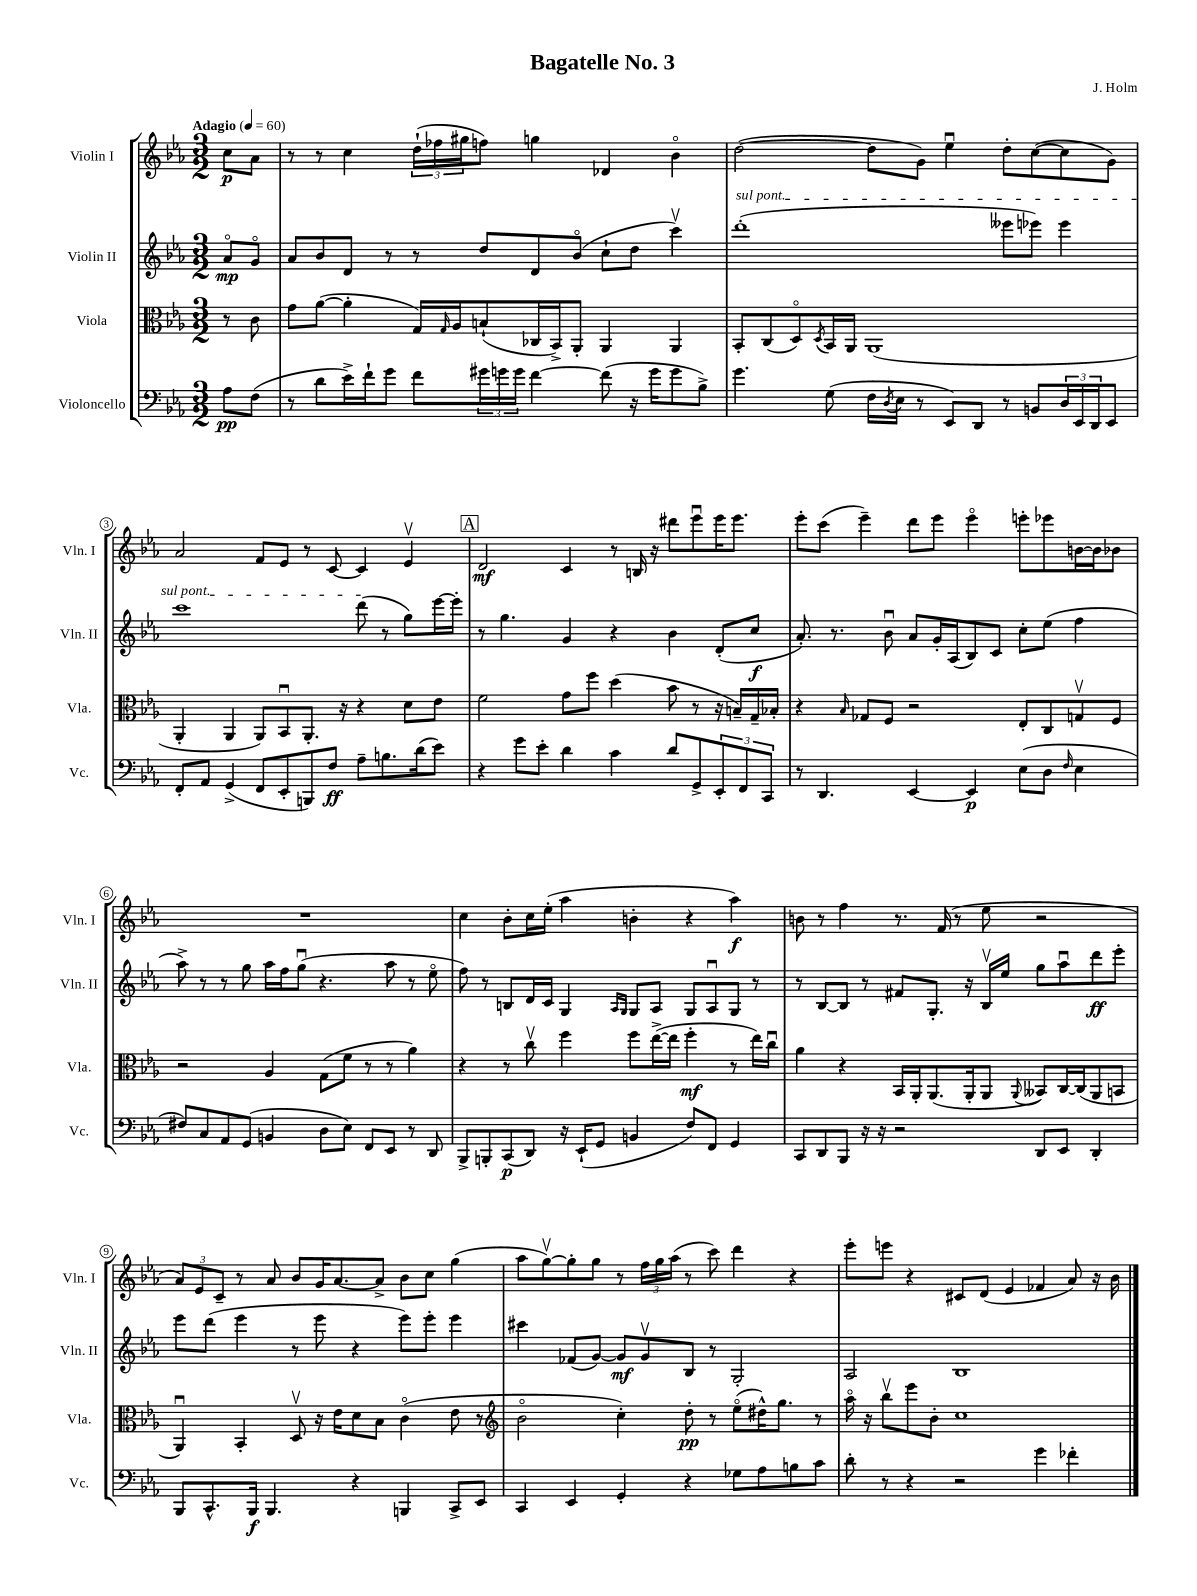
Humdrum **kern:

**kern	**dynam	**kern	**dynam	**kern	**dynam	**kern	**dynam
*part4	*part4	*part3	*part3	*part2	*part2	*part1	*part1
*staff4	*staff4	*staff3	*staff3	*staff2	*staff2	*staff1	*staff1
*I"Violoncello	*	*I"Viola	*	*I"Violin II	*	*I"Violin I	*
*I'Vc.	*	*I'Vla.	*	*I'Vln. II	*	*I'Vln. I	*
*clefF4	*	*clefC3	*	*clefG2	*	*clefG2	*
*k[b-e-a-]	*	*k[b-e-a-]	*	*k[b-e-a-]	*	*k[b-e-a-]	*
*M3/2	*	*M3/2	*	*M3/2	*	*M3/2	*
*MM60	*	*MM60	*	*MM60	*	*MM60	*
=	=	=	=	=	=	=	=
!	!	!	!	!	!	!LO:TX:a:B:t=Adagio	!
8A-\L	pp	8r	.	8a-/L	mp	8cc\L	p
(8F\J	.	8c\	.	8g/J	.	8a-\J	.
=1	=1	=1	=1	=1	=1	=1	=1
8r	.	8g\L	.	8a-/L	.	8r	.
8d\L	.	([8a-\J	.	8b-/	.	8r	.
16e-^\L)	.	4a-'\]	.	8d/J	.	4cc\	.
16f`\J	.	.	.	.	.	.	.
8g\J	.	.	.	8r	.	.	.
8f\L	.	16G/LL)	.	8r	.	(24dd`\LL	.
.	.	.	.	.	.	24ff-X\	.
.	.	16qqG/	.	.	.	.	.
.	.	16A-/J	.	.	.	.	.
.	.	.	.	.	.	24gg#X\J	.
24g#X\L	.	(8Bn`/	.	8dd/L	.	8ffn\J)	.
24gn\	.	.	.	.	.	.	.
24g\JJ	.	.	.	.	.	.	.
[4f\	.	16C-X/L	.	8d/	.	4ggn\	.
.	.	16BB-^/J)	.	.	.	.	.
.	.	8AA-'/J	.	(8b-/J	.	.	.
(8f\]	.	4AA-/	.	8cc`\L	.	4d-X/	.
16r	.	.	.	8dd\J	.	.	.
16g\KL	.	.	.	.	.	.	.
8g\	.	4AA-/	.	4cccv\)	.	4b-\	.
8B-^\J)	.	.	.	.	.	.	.
=2	=2	=2	=2	=2	=2	=2	=2
!	!	!	!	!LO:TX:a:i:t=sul pont.	!	!	!
4.g\	.	8BB-'/L	.	(1ddd'	.	([2dd\	.
.	.	(8C/	.	.	.	.	.
.	.	8D/)	.	.	.	.	.
.	.	8qD/	.	.	.	.	.
(8G\	.	16BB-/L	.	.	.	.	.
.	.	16AA-/JJ	.	.	.	.	.
16F\LL	.	(1AA-	.	.	.	8dd\L]	.
8qD/	.	.	.	.	.	.	.
16E-\JJ	.	.	.	.	.	.	.
8r	.	.	.	.	.	8g\J)	.
8EE-/L)	.	.	.	.	.	4ee-u\	.
8DD/J	.	.	.	.	.	.	.
8r	.	.	.	8eee--X\L	.	8dd'\L	.
8BBn/L	.	.	.	8eee-X\J)	.	([8cc\	.
24D/L	.	.	.	4eee-\	.	8cc\]	.
24EE-/	.	.	.	.	.	.	.
24DD/J	.	.	.	.	.	.	.
8EE-/J	.	.	.	.	.	8g\J)	.
!!LO:LB:g=z
=3	=3	=3	=3	=3	=3	=3	=3
8FF'/L	.	4AA-'/	.	1ccc	.	2a-/	.
8AA-/J	.	.	.	.	.	.	.
(4GG^/	.	4AA-/	.	.	.	.	.
8FF/L	.	8AA-/L)	.	.	.	8f/L	.
8EE-'/	.	8BB-u/	.	.	.	8e-/J	.
8BBBn/)	.	8.AA-'/J	.	.	.	8r	.
8F/J	ff	.	.	.	.	[8c/	.
.	.	16r	.	.	.	.	.
8A-~\L	.	4r	.	(8ddd\	.	4c/]	.
8.Bn\	.	.	.	8r	.	.	.
.	.	8d\L	.	8gg\L)	.	4e-v/	.
(16d\k	.	.	.	.	.	.	.
8e-\J)	.	8e-\J	.	[16eee-\L	.	.	.
.	.	.	.	16eee-'\JJ]	.	.	.
!!LO:REH:place=s1:t=A
=4	=4	=4	=4	=4	=4	=4	=4
4r	.	2f\	.	8r	.	2d/	mf
.	.	.	.	4.gg\	.	.	.
8g\L	.	.	.	.	.	.	.
8e-'\J	.	.	.	.	.	.	.
4d\	.	8g\L	.	4g/	.	4c/	.
.	.	8ff\J	.	.	.	.	.
4c\	.	(4dd\	.	4r	.	8r	.
.	.	.	.	.	.	16Bn/	.
.	.	.	.	.	.	16r	.
8d/L	.	8b-\	.	4b-\	.	8ddd#X\L	.
8GG^/	.	8r	.	.	.	8eee-u\	.
12EE-'/	.	16r	.	(8d'/L	.	16eee-\K	.
.	.	16Bn~/LL)	.	.	.	8.eee-\J	.
12FF/	.	.	.	.	.	.	.
.	.	16G~/	.	8cc/J	f	.	.
12CC/J	.	.	.	.	.	.	.
.	.	16B-X'/JJ	.	.	.	.	.
=5	=5	=5	=5	=5	=5	=5	=5
8r	.	4r	.	8.a-'/)	.	8eee-'\L	.
4.DD/	.	.	.	.	.	(8ccc\J	.
.	.	.	.	8.r	.	.	.
.	.	16qqB-/	.	.	.	.	.
.	.	8G-X/L	.	.	.	4eee-~\)	.
.	.	8F/J	.	8b-u\	.	.	.
[4EE-/	.	2r	.	8a-/L	.	8ddd\L	.
.	.	.	.	16g'/L	.	8eee-\J	.
.	.	.	.	(16A-/J	.	.	.
4EE-/]	p	.	.	8B-/)	.	4eee-\	.
.	.	.	.	8c/J	.	.	.
(8E-\L	.	8E-'/L	.	8cc'\L	.	8eeen'\L	.
8D\J	.	8C/	.	(8ee-\J	.	8eee-X\	.
16qqF/	.	.	.	.	.	.	.
4E-\	.	8Gnv/	.	4ff\	.	[16bn\L	.
.	.	.	.	.	.	16b\J]	.
.	.	8F/J	.	.	.	8b-X\J	.
!!LO:LB:g=z
=6	=6	=6	=6	=6	=6	=6	=6
8F#X/L)	.	2r	.	8aa-^\)	.	1.r	.
8C/	.	.	.	8r	.	.	.
8AA-/	.	.	.	8r	.	.	.
(8GG/J	.	.	.	8gg\	.	.	.
4BBn/	.	4A-/	.	16aa-\LL	.	.	.
.	.	.	.	16ff\J	.	.	.
.	.	.	.	(8ggu\J	.	.	.
8D\L	.	(8G\L	.	4.r	.	.	.
8E-\J)	.	8f\J	.	.	.	.	.
8FF/L	.	8r	.	.	.	.	.
8EE-/J	.	8r	.	8aa-\	.	.	.
8r	.	4a-\)	.	8r	.	.	.
8DD/	.	.	.	8ee-\	.	.	.
=7	=7	=7	=7	=7	=7	=7	=7
8BBB-^/L	.	4r	.	8ff\)	.	4cc\	.
8BBBn'/	.	.	.	8r	.	.	.
(8CC/	p	8r	.	8Bn/L	.	8b-'\L	.
8DD/J)	.	8ccv\	.	16d/L	.	16cc\L	.
.	.	.	.	16c/JJ	.	(16ee-'\JJ	.
16r	.	4ff\	.	4G/	.	4aa-\	.
(16EE-`/KL	.	.	.	.	.	.	.
8GG/J	.	.	.	.	.	.	.
.	.	.	.	16qqA-/LL	.	.	.
.	.	.	.	16qqG/JJ	.	.	.
4BBn/	.	8ff\L	.	8G/L	.	4bn'\	.
.	.	([16ee-^\L	.	8A-/J	.	.	.
.	.	16ee-\JJ]	.	.	.	.	.
8F/L)	.	4ff'\	mf	8G/L	.	4r	.
8FF/J	.	.	.	8A-u/	.	.	.
4GG/	.	8r	.	8G/J	.	4aa-\)	f
.	.	16ee-\LL)	.	8r	.	.	.
.	.	16ccu\JJ	.	.	.	.	.
=8	=8	=8	=8	=8	=8	=8	=8
8CC/L	.	4a-\	.	8r	.	8bn\	.
8DD/	.	.	.	[8B-/L	.	8r	.
8BBB-/J	.	4r	.	8B-/J]	.	4ff\	.
16r	.	.	.	8r	.	.	.
16r	.	.	.	.	.	.	.
2r	.	16BB-/LL	.	8f#X/L	.	8.r	.
.	.	16AA-'/J	.	.	.	.	.
.	.	(8.AA-/	.	8.G'/J	.	.	.
.	.	.	.	.	.	(16f/	.
.	.	.	.	.	.	8r	.
.	.	16AA-'/k	.	16r	.	.	.
.	.	8AA-/J	.	16B-v/LL	.	8ee-\	.
.	.	.	.	16ee-/JJ	.	.	.
.	.	8qqAA-/	.	.	.	.	.
8DD/L	.	8BB--X/L)	.	8gg\L	.	2r	.
8EE-/J	.	[16C/L	.	8aa-u\	.	.	.
.	.	(16C/J]	.	.	.	.	.
4DD'/	.	8AA-/	.	8ddd\	ff	.	.
.	.	8BBn/J	.	8eee-'\J	.	.	.
!!LO:LB:g=z
=9	=9	=9	=9	=9	=9	=9	=9
8BBB-/L	.	4AA-u/)	.	8eee-\L	.	12a-/L)	.
.	.	.	.	.	.	12e-/	.
8.CC^^/	.	.	.	(8ddd\J	.	.	.
.	.	.	.	.	.	12c~/J	.
.	.	4BB-'/	.	4eee-\	.	8r	.
16BBB-/Jk	f	.	.	.	.	.	.
4.BBB-/	.	.	.	.	.	8a-/	.
.	.	8Dv/	.	8r	.	8b-/L	.
.	.	16r	.	8eee-\	.	16g/K	.
.	.	16e-\KL	.	.	.	[8.a-/	.
4r	.	8d\	.	4r	.	.	.
.	.	8B-\J	.	.	.	8a-^/J]	.
4BBBn/	.	(4c\	.	8eee-\L)	.	8b-\L	.
.	.	.	.	8eee-'\J	.	8cc\J	.
8CC^/L	.	8e-\	.	4eee-\	.	(4gg\	.
8EE-/J	.	8r	.	.	.	.	.
=10	=10	=10	=10	=10	=10	=10	=10
*	*	*clefG2	*	*	*	*	*
4CC/	.	2b-\	.	4ccc#X\	.	8aa-\L	.
.	.	.	.	.	.	[8ggv\)	.
4EE-/	.	.	.	(8f-X/L	.	8gg'\]	.
.	.	.	.	[8g/J)	.	8gg\J	.
4GG'/	.	4cc'\)	.	8g/L]	mf	8r	.
.	.	.	.	8gv/	.	24ff\LL	.
.	.	.	.	.	.	24gg\	.
.	.	.	.	.	.	(24aa-\JJ	.
4r	.	8dd'\	pp	8B-/J	.	8r	.
.	.	8r	.	8r	.	8ccc\)	.
8G-X\L	.	(8ee-\L	.	2G'/	.	4ddd\	.
8A-\	.	16dd#X^^\K)	.	.	.	.	.
.	.	8.gg\J	.	.	.	.	.
8Bn\	.	.	.	.	.	4r	.
8c\J	.	8r	.	.	.	.	.
=11	=11	=11	=11	=11	=11	=11	=11
8d'\	.	16aa-\	.	2A-/	.	8eee-'\L	.
.	.	16r	.	.	.	.	.
8r	.	8bb-v\L	.	.	.	8eeen\J	.
4r	.	8eee-\	.	.	.	4r	.
.	.	8b-'\J	.	.	.	.	.
2r	.	1cc	.	1B-	.	8c#X/L	.
.	.	.	.	.	.	(8d/J	.
.	.	.	.	.	.	4e-/	.
4g\	.	.	.	.	.	4f-X/	.
4f-X'\	.	.	.	.	.	8a-/)	.
.	.	.	.	.	.	16r	.
.	.	.	.	.	.	16b-\	.
==	==	==	==	==	==	==	==
*-	*-	*-	*-	*-	*-	*-	*-
